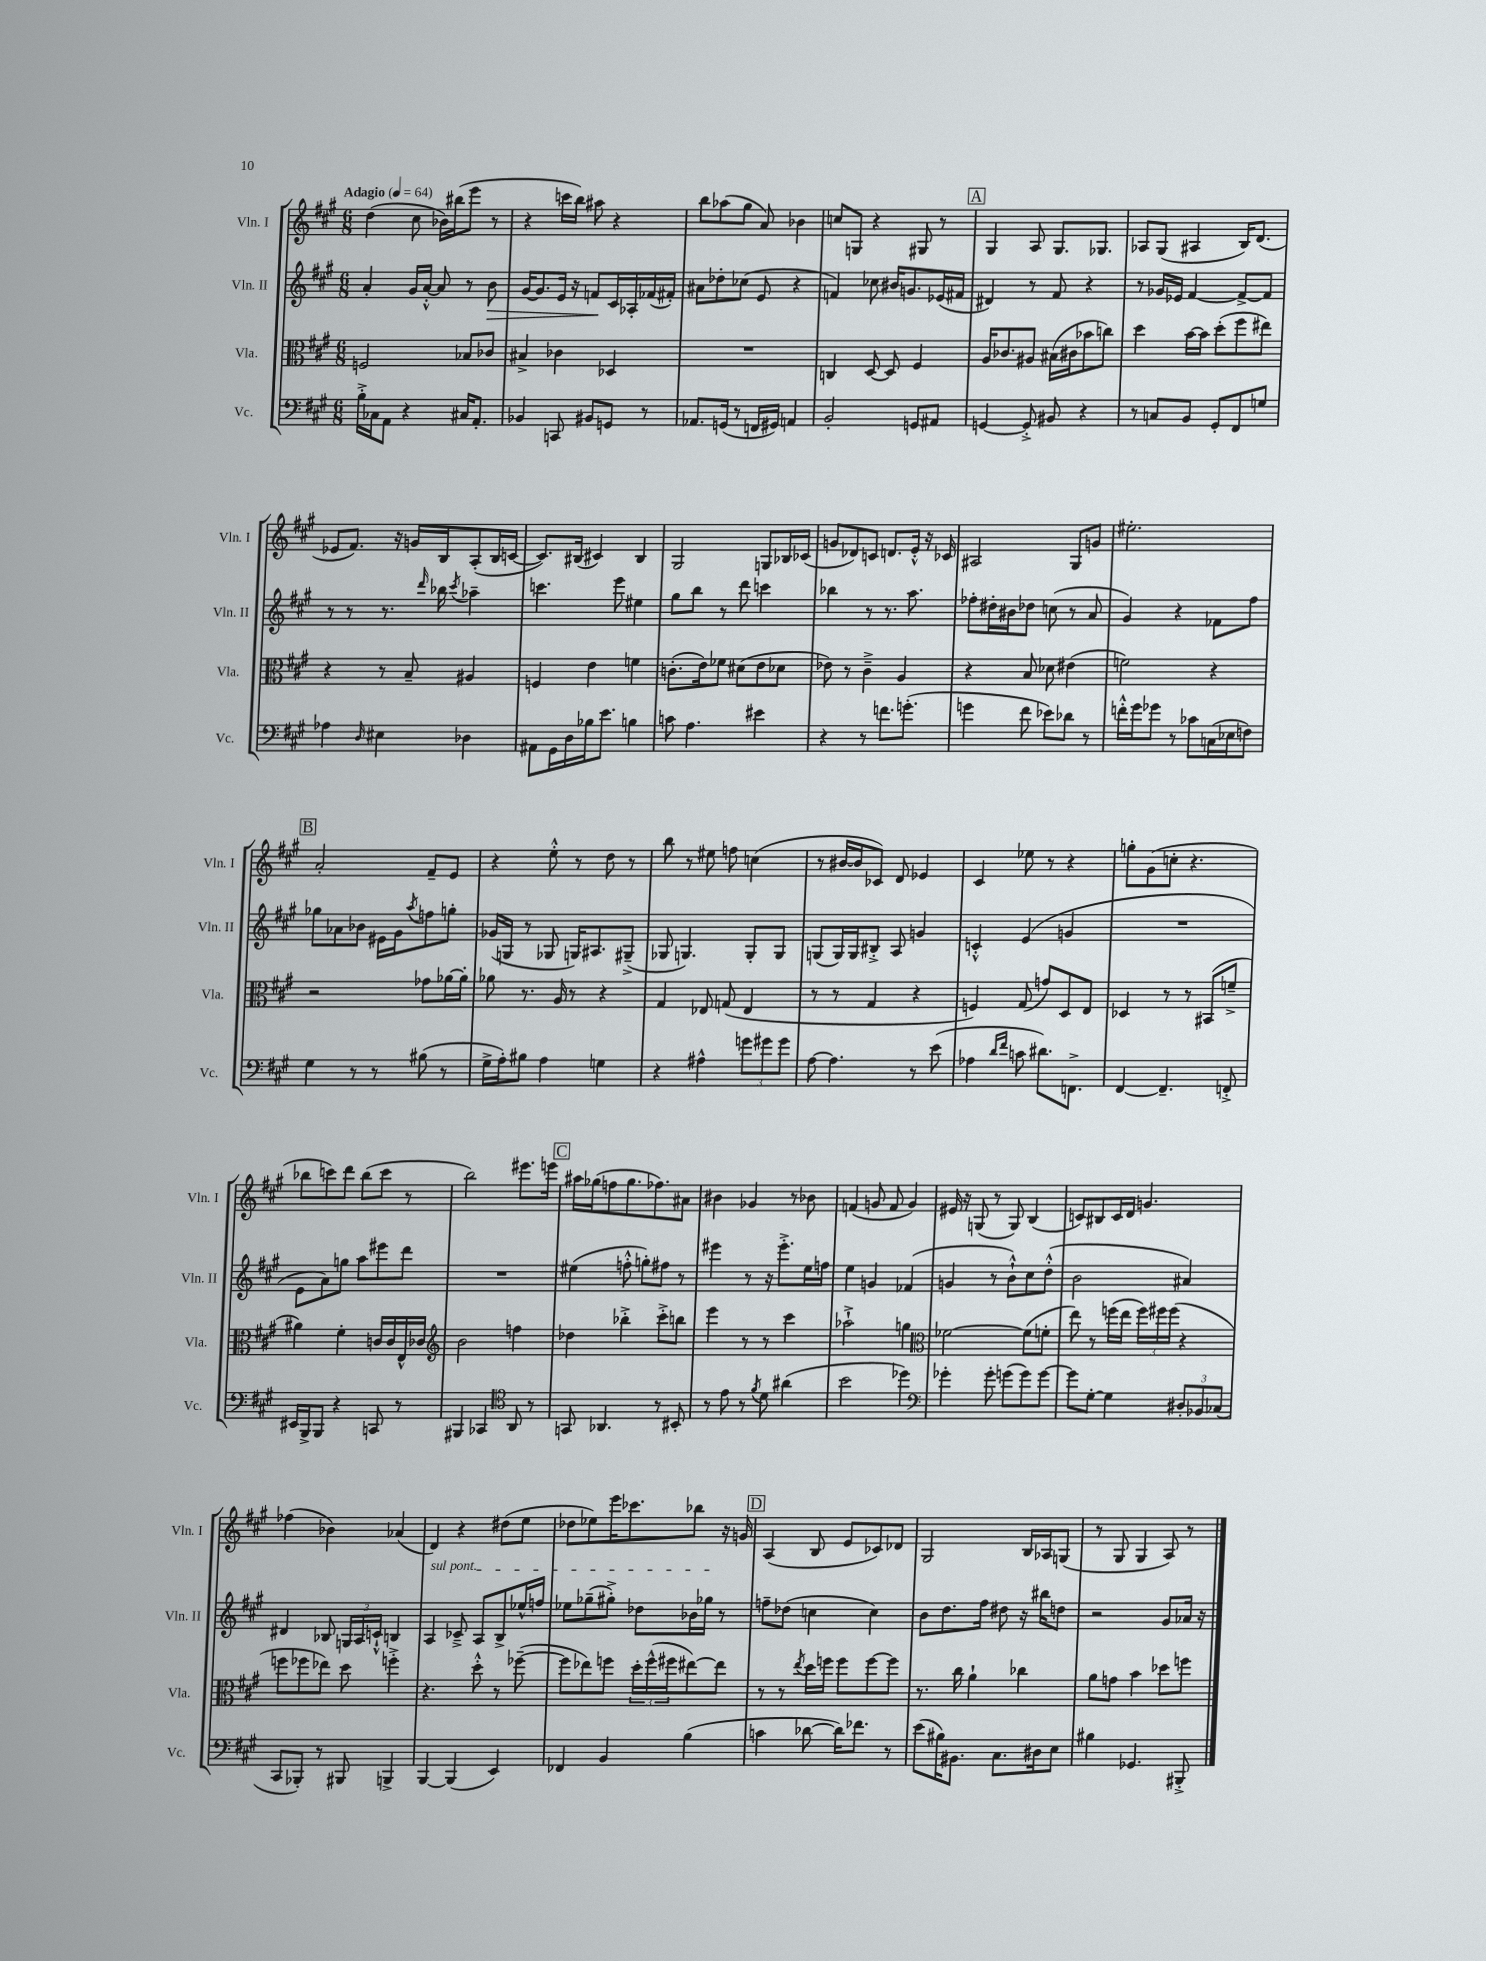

**kern	**kern	**kern	**kern
*staff4	*staff3	*staff2	*staff1
*clefF4	*clefC3	*clefG2	*clefG2
*k[f#c#g#]	*k[f#c#g#]	*k[f#c#g#]	*k[f#c#g#]
*M6/8	*M6/8	*M6/8	*M6/8
*MM64	*MM64	*MM64	*MM64
16B'^	2F	4a'	(4dd
16C-	.	.	.
8AA	.	.	.
4r	.	16g#	8cc#
.	.	[16a'^^	.
.	.	8a]	16b-)
.	.	.	(16bb#
16C#	8B-	8r	8eee
8.AA'	.	.	.
.	8c-	8b	8r
=	=	=	=
4BB-	4B#^	[16g#	4r
.	.	8.g#]	.
8CC	4c-	16e	16ccc
.	.	16r	16bb)
8BB#	.	8f	8aa#
8GG	4D-	16c#	4r
.	.	16A-'	.
8r	.	(16f-	.
.	.	16f#')	.
=	=	=	=
8.AA-	2.r	8a#	8bb
.	.	8dd-'	(8aa-
(16GG	.	.	.
8r	.	(8cc-	8gg#
16FF	.	8e	8a)
16GG#)	.	.	.
4AA	.	4r	4b-
=	=	=	=
2BB'	4C	4f)	8cc
.	.	.	8G
.	[8D	8cc-	4r
.	8D]	16b#	.
.	.	8.g	.
8GG	4F#	.	8G#
8AA#	.	(16e-	8r
.	.	16f#	.
=	=	=	=
[4GG	16A	4d#)	4G#
.	8.c-	.	.
8GG'^]	8A#	8r	8A
8BB#	(16B#	8f#	8.G#
.	16c#	.	.
4r	8b-	4r	.
.	.	.	8.G-
.	8cc)	.	.
=	=	=	=
8r	4dd	8r	8A-
8C	.	16g-	(8G#
.	.	16e-	.
8BB	[16b	[4f#	4A#
.	16b]	.	.
8GG#'	(8dd'	.	.
8FF#	8ff#	8f#^_	16B)
.	.	.	(8.d
8G	8ee#)	8f#]	.
=	=	=	=
4A-	4r	8r	8e-
.	.	8r	8.f#)
16qqD	.	.	.
4E#	8r	8.r	.
.	.	.	16r
.	8B~	.	16g
.	.	16qqddd	.
.	.	16bb-	16B
.	.	8qccc#	.
4D-	4A#	4aa-~	(8A'
.	.	.	16B
.	.	.	[16c
=	=	=	=
8AA#	4F	4.ccc	8.c])
16GG#	.	.	.
16D	.	.	(16B#
16B-	4e	.	4c#)
8.e	.	.	.
.	.	8eee	.
4B	4f	4ee#	4B#
=	=	=	=
8c	(8.c'	8gg#	2G#
4.A	.	8bb	.
.	16e)	.	.
.	8f-	8r	.
.	(8d#	8ddd	.
4e#	8e	4ccc	8G
.	8d-	.	16B-
.	.	.	(16c-
=	=	=	=
4r	8e-)	4bb-	8g
.	8r	.	8d-)
8r	4c#~^	8r	8c
8.f	.	8.r	8.d
.	4A	.	.
(8.g'	.	8.aa	16e'^^
.	.	.	16r
.	.	.	16c-
=	=	=	=
4g	4r	8ff-'	2A#
.	.	16dd#'	.
.	.	16b#	.
8f#	8B	8dd-	.
8e-)	8d-	(8cc	.
8d-	(4e#	8r	8G#
8r	.	8a	8g
=	=	=	=
16f'^^	2f)	4g#)	2.ee#'
16g#	.	.	.
8g-	.	.	.
8r	.	4r	.
8c-	.	.	.
(16C	4r	8f-	.
16E-	.	.	.
8F)	.	8ff#	.
=	=	=	=
4G#	2r	8gg-	2a'
.	.	8a-	.
8r	.	8b-	.
8r	.	16e#	.
.	.	16g#	.
.	.	8qaa	.
(8B#	8g-	8ff	8f#~
8r	[16a-	8gg'	8e
.	16a-']	.	.
=	=	=	=
16G#^	8a-	(16g-	4r
16A')	.	16G	.
8B#	8.r	8r	.
4A	.	8G-	8ee'^^
.	16A	.	.
.	8r	16G)	8r
.	.	8.A#	.
4G	4r	.	8dd
.	.	(8G#~^	8r
=	=	=	=
4r	4G#	8G-	8bb
.	.	4.G)	8r
4A#^^	8E-	.	8ee#
.	(8G	.	8ff
12g	4E-	8G'	(4cc
12g#	.	.	.
.	.	8G	.
12g#	.	.	.
=	=	=	=
[8A	8r	(8G	8r
4.A]	8r	16G)	[16b#
.	.	16G	16b#]
.	4G#	8B#'^	8c-)
.	.	8A	8d
8r	4r	4g	4e-
(8e	.	.	.
=	=	=	=
4A-	4F)	4c'^^	4c#
16qqd	.	.	.
16qqf#	.	.	.
8c	(8G#	(4e	8ee-
8.d#)	8g)	.	8r
.	8D	4g	4r
8.FF^	.	.	.
.	8E	.	.
=	=	=	=
[4FF#	4D-	2.r	8gg'
.	.	.	(8g#
4.FF#~]	8r	.	8cc'
.	8r	.	4.r
.	(8BB#	.	.
8FF'^	8f~^	.	.
=	=	=	=
16EE#	4a#)	8e	8bb-
16BBB^	.	.	.
8BBB	.	8a)	8ccc)
4r	4f#'	8gg	8ddd
.	.	8aa	(8bb-
8CC	16c	8eee#	8ccc
.	16c	.	.
8r	16E^^	8ddd	8r
.	16c-	.	.
=	=	=	=
*	*clefG2	*	*
4BBB#	2b	2.r	2bb)
4CC-	.	.	.
*clefC4	*	*	*
8AA	4ff	.	8.eee#
8r	.	.	.
.	.	.	16eee
=	=	=	=
8GG	4dd-	(4ee#	16aa#
.	.	.	(16gg-
4.AA-	.	.	8ff
.	4bb-'^	8ff'^^	8.gg-
.	.	8gg')	.
.	.	.	8.ff-)
8r	8ccc#'^	8ff#	.
8BB#'	8bb	8r	8a#
=	=	=	=
8r	4eee	4eee#	4b#
8e	.	.	.
8r	8r	8r	4g-
8qf#	.	.	.
8d	8r	16r	.
.	.	8.eee#'^	.
(4a#	4ccc#	.	8r
.	.	16ee	8b-
.	.	16ff	.
=	=	=	=
2b	2aa-`^	4ee	(4f
.	.	4g	8g
.	.	.	8f
4dd-)	4gg	(4f-	4g)
=	=	=	=
*clefF4	*clefC3	*	*
4g-'	[2f-	4g	16e#
.	.	.	16r
.	.	.	(8G
8g-'	.	8r	8r
(8g	.	8b`^^)	8G)
8g)	(8f-]	8cc#	(4B
[8g	8f'	(8dd'^^	.
=	=	=	=
8g]	8ee)	2b	8c)
[8G#'	8r	.	8B#
4G#]	(16ff	.	16c
.	16ee	.	16d
.	24ff)	.	4.g
.	24ff#	.	.
.	(24ff#	.	.
12D#'	4r	4a#)	.
12BB-	.	.	.
(12C-	.	.	.
=	=	=	=
8CC#	8ff	4d#	(4ff-
8BBB-')	8ff-	.	.
8r	8ee-)	8B-	4b-)
8BBB#	8dd	24G	.
.	.	24A	.
.	.	24c`^^	.
4BBB^	4ff'^	4B	(4a-
=	=	=	=
[4BBB	4.r	4A	4d)
(4BBB]	.	8c-~^	4r
.	8dd'^^	8A	.
4EE)	8r	8B^	(8dd#
.	([8ff-~	16ee-^^	8ee
.	.	16ff	.
=	=	=	=
4FF-	8ff-]	8ee-	8dd-
.	8ee-)	(8gg-~	8ee-)
4BB	8ff	8gg#'^)	16eee
.	.	.	8.ccc-
.	24dd'	8dd-	.
.	(24ff^^	.	.
.	24ff#	.	.
(4B	[8ee#)	16b-	8bb-
.	.	16gg-	.
.	8ee#]	8r	16r
.	.	.	16g
=	=	=	=
4c	8r	8ff~	(4A
.	8r	(8dd-	.
.	8qee	.	.
[8d-	16dd	4cc	8B
.	16ff	.	.
16d-])	8ff	.	8e
8.f-	.	.	.
.	[8ff	4cc)	8c-)
8r	8ff]	.	8d-
=	=	=	=
(8e	8.r	8b	2G#
16B#)	.	8.dd	.
8.BB#	16cc#	.	.
.	4a`	.	.
.	.	16ff#	.
8.C#	.	8dd#	.
.	4cc-	16r	16B
16D#	.	16bb#	16A-
8E	.	8dd	(8G
=	=	=	=
4B#	8a	2r	8r
.	8g	.	8G#
4.GG-	4b	.	4G#
.	8dd-	8g#	8A)
8BBB#'^	8ff	16a-	8r
.	.	16r	.
==	==	==	==
*-	*-	*-	*-
